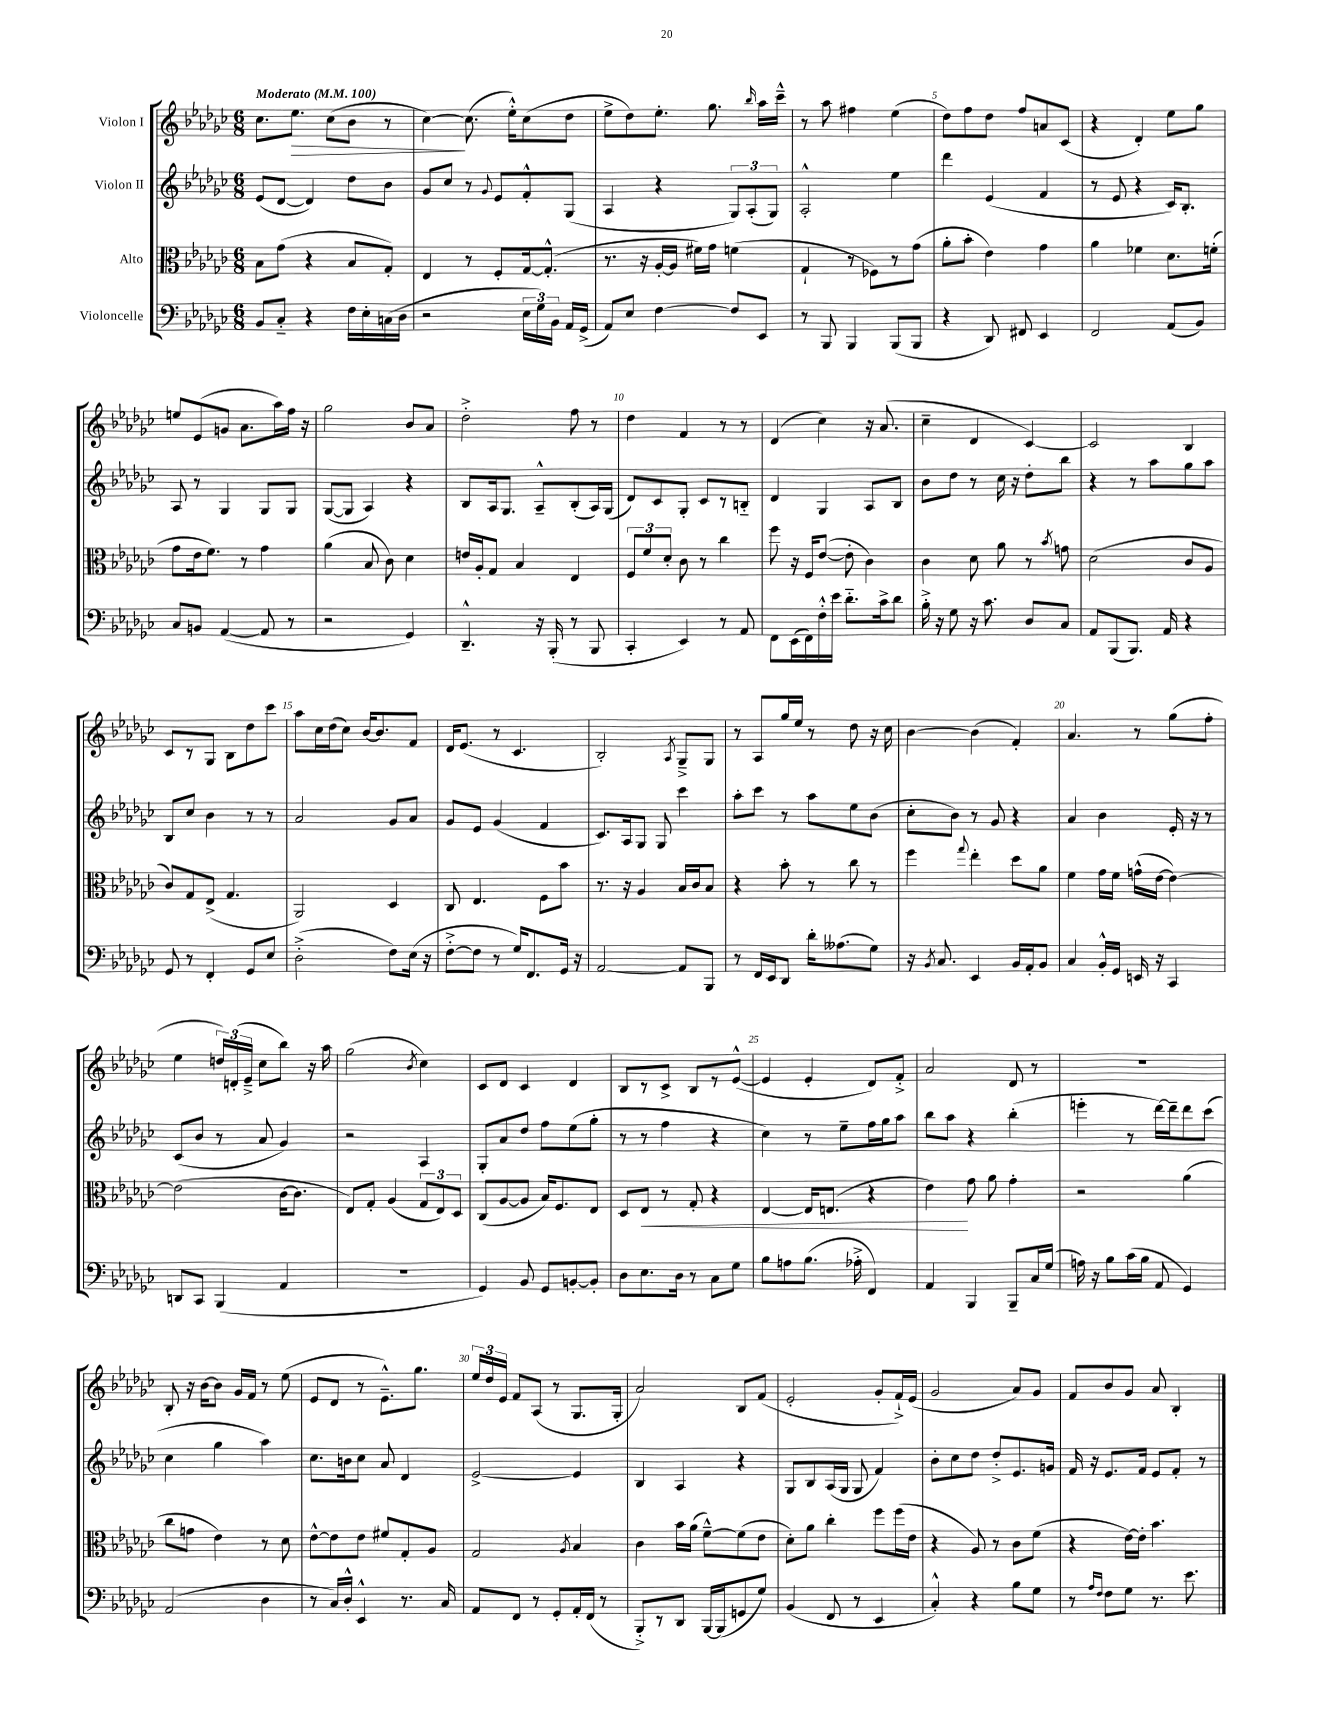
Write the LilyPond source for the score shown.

<<
\new StaffGroup <<
\new Staff = "s0" \with { instrumentName = "Violon I" } {
    \clef treble \key ges \major \numericTimeSignature \time 6/8 \tempo "Moderato" 4 = 100
    \autoBeamOff ces''8.[ ees''8.]\> ces''8[( bes'8] r8 |
    ces''4~\!) ces''8.( ees''16[-.-^) ces''8( des''8] |
    ees''8[-> des''8) ees''8.]-. ges''8. \grace { bes''16 } aes''16[ ces'''16]---^ |
    r8 aes''8 fis''4 ees''4( |
    des''8[) f''8 des''8] f''8[ a'8 ces'8]( |
    r4 des'4-.) ees''8[ ges''8] |
    e''8[ ees'8( g'8] aes'8.[ aes''16) f''16] r16 |
    ges''2 bes'8[ aes'8] |
    des''2-.-> f''8 r8 |
    des''4 f'4 r8 r8 |
    des'4( ces''4) r16 aes'8.( |
    ces''4-- des'4 ces'4~) |
    ces'2 bes4 |
    ces'8[ r8 ges8] bes8[ des''8 ces'''8] |
    aes''8[ ces''16 des''16( ces''8]) bes'16[~ bes'8. f'8] |
    des'16[ ees'8.]( r8 ces'4. |
    bes2-.) \acciaccatura { aes8 } ges8[---> ges8] |
    r8 aes8[ ges''16 ees''16] r8 des''8 r16 ces''16 |
    bes'4~ bes'4( f'4-.) |
    aes'4. r8 ges''8[( f''8]-. |
    ees''4 \tuplet 3/2 { d''16[) d'16-.( ees'16]---> } ces''8[ bes''8]) r16 aes''16 |
    ges''2( \acciaccatura { bes'8 } ces''4) |
    ces'8[ des'8] ces'4 des'4 |
    bes8[ r8 ces'8]-> bes8[ r8 ees'8]~-^( |
    ees'4 ees'4-. des'8[) f'8]-.-> |
    aes'2 des'8 r8 |
    R2. |
    bes8-. r16 bes'16[~ bes'8] ges'16[ f'16] r8 ees''8( |
    ees'8[ des'8] r8 ees'8.[---^) ges''8.] |
    \tuplet 3/2 { ees''16[ des''16 ees'16] } f'8[ aes8]( r8 ges8.[ ges16]-. |
    aes'2) bes8[ f'8]( |
    ees'2-. ges'8[-. f'16-!->) ees'16]( |
    ges'2 aes'8[) ges'8] |
    f'8[ bes'8 ges'8] aes'8 bes4-. \bar "|." |
}
\new Staff = "s1" \with { instrumentName = "Violon II" } {
    \clef treble \key ges \major \numericTimeSignature \time 6/8
    \autoBeamOff ees'8[( des'8]~ des'4) des''8[ bes'8] |
    ges'8[ ces''8] r8 \appoggiatura { ges'8 } ees'8[ f'8-.-^ ges8]( |
    aes4 r4 \tuplet 3/2 { ges8[) aes8-.( ges8]) } |
    aes2-.-^ ees''4 |
    des'''4 ees'4( f'4 |
    r8 ees'8 r4 ces'16[) bes8.]-. |
    aes8 r8 ges4 ges8[ ges8] |
    ges8[~( ges8] aes4) r4 |
    bes8[ aes16 ges8.] aes8[---^ bes8-.( aes16) ges16]( |
    des'8[) ces'8 ges8]-. ces'8[ r8 b8]-_ |
    des'4 ges4 aes8[ bes8] |
    bes'8[ des''8] r8 ces''16 r16 des''8[-. bes''8] |
    r4 r8 aes''8[ ges''8 aes''8] |
    bes8[ ces''8] bes'4 r8 r8 |
    aes'2 ges'8[ aes'8] |
    ges'8[ ees'8] ges'4( f'4 |
    ces'8.[) aes16 ges8] ges8 ces'''4 |
    aes''8[-. ces'''8] r8 aes''8[ ees''8 bes'8]( |
    ces''8[-. bes'8]) r8 ges'8 r4 |
    aes'4 bes'4 ees'16-. r16 r8 |
    ces'8[( bes'8] r8 aes'8 ges'4) |
    r2 aes4 |
    ges8[-. aes'8 des''8] f''8[ ees''8( ges''8]-. |
    r8 r8 f''4 r4 |
    ces''4) r8 ees''8[-- f''16 ges''16 aes''8] |
    bes''8[ aes''8] r4 bes''4-.( |
    e'''4-. r8 des'''16[~) des'''16-- des'''8 ces'''8]( |
    ces''4 ges''4 aes''4) |
    ces''8.[ b'16 ces''8] aes'8 des'4 |
    ees'2~-> ees'4 |
    bes4 aes4 r4 |
    ges8[ bes8 aes16( ges16] ges8 f'4) |
    bes'8[-. ces''8 des''8] des''8[-.-> ees'8. g'16] |
    f'16 r16 ees'8.[ f'16] ees'8[ f'8]-. r8 \bar "|." |
}
\new Staff = "s2" \with { instrumentName = "Alto" } {
    \clef alto \key ges \major \numericTimeSignature \time 6/8
    \autoBeamOff bes8[ ges'8]( r4 bes8[ ges8]-.) |
    ees4 r8 f8[-. ges16~ ges8.]-.-^( |
    r8. r16 aes16[~-. aes16] fis'16[) ges'16] f'4( |
    ges4-! r8 fes8[) r8 ges'8]( |
    aes'8[-. bes'8]-. ees'4) ges'4 |
    aes'4 fes'4 des'8.[ f'16]-.( |
    ges'8[ ees'16 f'8.]) r8 ges'4 |
    aes'4( bes8 ces'8) des'4 |
    e'16[ aes16-. ges8] bes4 ees4 |
    \tuplet 3/2 { f8[ f'8 des'8]-. } ces'8 r8 ces''4 |
    f''8 r16 f16[ ees'8]~( ees'8-. ces'4) |
    ces'4 des'8 aes'8 r8 \acciaccatura { bes'8 } g'8 |
    des'2( ces'8[ aes8] |
    ces'8[) ges8 ees8]->( ges4. |
    aes,2) des4 |
    ces8 ees4. f8[ bes'8] |
    r8. r16 aes4 bes16[ ces'16 bes8] |
    r4 bes'8-. r8 ces''8 r8 |
    f''4 \appoggiatura { ges''8 } ees''4-. des''8[ aes'8] |
    f'4 ges'16[ f'16] g'16[-^( ees'16]~ ees'4~) |
    ees'2( ces'16[~ ces'8.] |
    ees8[) ges8]-. aes4( \tuplet 3/2 { ges8[ ees8) des8] } |
    ces8[( aes8~ aes8] bes16[) f8. ees8] |
    des8[ ees8]\< r8 ges8-. r4 |
    ees4~ ees16[ e8.]( r4 |
    ees'4\!) ges'8 aes'8 ges'4-. |
    r2 aes'4( |
    ces''8[ g'8] ees'4) r8 des'8 |
    ees'8[~-^ ees'8 ees'8] fis'8[ ges8-. aes8] |
    ges2 \acciaccatura { aes8 } bes4 |
    ces'4 bes'16[ aes'16]( f'8[~---^) f'8( ees'8] |
    des'8[-.) aes'8] ces''4-. f''8[ f''16( ees'16] |
    r4 aes8) r8 ces'8[ f'8]( |
    r4 ees'16[~) ees'16]-. bes'4. \bar "|." |
}
\new Staff = "s3" \with { instrumentName = "Violoncelle" } {
    \clef bass \key ges \major \numericTimeSignature \time 6/8
    \autoBeamOff bes,8[ ces8]-_ r4 f16[ ees16-. c16( des16] |
    r2 \tuplet 3/2 { ees16[ ges16) bes,16] } aes,16[ ges,16]->( |
    aes,8[) ees8] f4~ f8[ ees,8] |
    r8 bes,,8 bes,,4 bes,,8[( bes,,8] |
    r4 des,8) fis,8 ees,4 |
    f,2 aes,8[( bes,8]) |
    ces8[ b,8] aes,4~( aes,8 r8 |
    r2 ges,4) |
    des,4.---^ r16 bes,,16-.( r8 bes,,8 |
    ces,4-. ees,4) r8 aes,8 |
    f,8[ ees,16( f,16) f16-.-^ ees'16] des'8.[-_ ces'16-> des'8] |
    bes16-.-> r16 ges8 r16 ces'8. des8[ ces8] |
    aes,8[ bes,,8( bes,,8.]) aes,16 r4 |
    ges,8 r8 f,4-. ges,8[ ees8] |
    des2-.->( f8[) ees16]( r16 |
    f8[~-.-> f8] r8 ges16[) f,8. ges,16] r16 |
    aes,2~ aes,8[ bes,,8] |
    r8 f,16[ ees,16 des,8] des'16[-. aeses8.( ges8]) |
    r16 \acciaccatura { bes,8 } ces8. ees,4 bes,16[ aes,16-. bes,8] |
    ces4 bes,16[-.-^ ges,16] e,16 r16 ces,4 |
    d,8[ ces,8] bes,,4( aes,4 |
    R2. |
    ges,4) bes,8 ges,8[ b,8~-. b,8]-. |
    des8[ ees8. des16] r8 ces8[ ges8] |
    bes8[ a8 bes8.]( aes16-.-> f,4) |
    aes,4 bes,,4 bes,,8[-- ces16 ges16]( |
    a16) r16 bes8[ ces'16( bes16] aes,8 ges,4) |
    aes,2( des4 |
    r8 ces16[) des16]-.-^ ees,4-^ r8. ces16 |
    aes,8[ f,8] r8 ges,8[-. aes,16-. f,16]( r8 |
    bes,,8[-.->) r8 des,8] bes,,16[~ bes,,16( g,8 ges8]) |
    bes,4( f,8 r8 ees,4 |
    ces4-.-^) r4 bes8[ ges8] |
    r8 \grace { aes16[ f16] } f8[ ges8] r8. ees'8. \bar "|." |
}
>>
>>
\layout { \context { \Score \override BarNumber.break-visibility = ##(#f #t #t) barNumberVisibility = #(every-nth-bar-number-visible 5) } }
